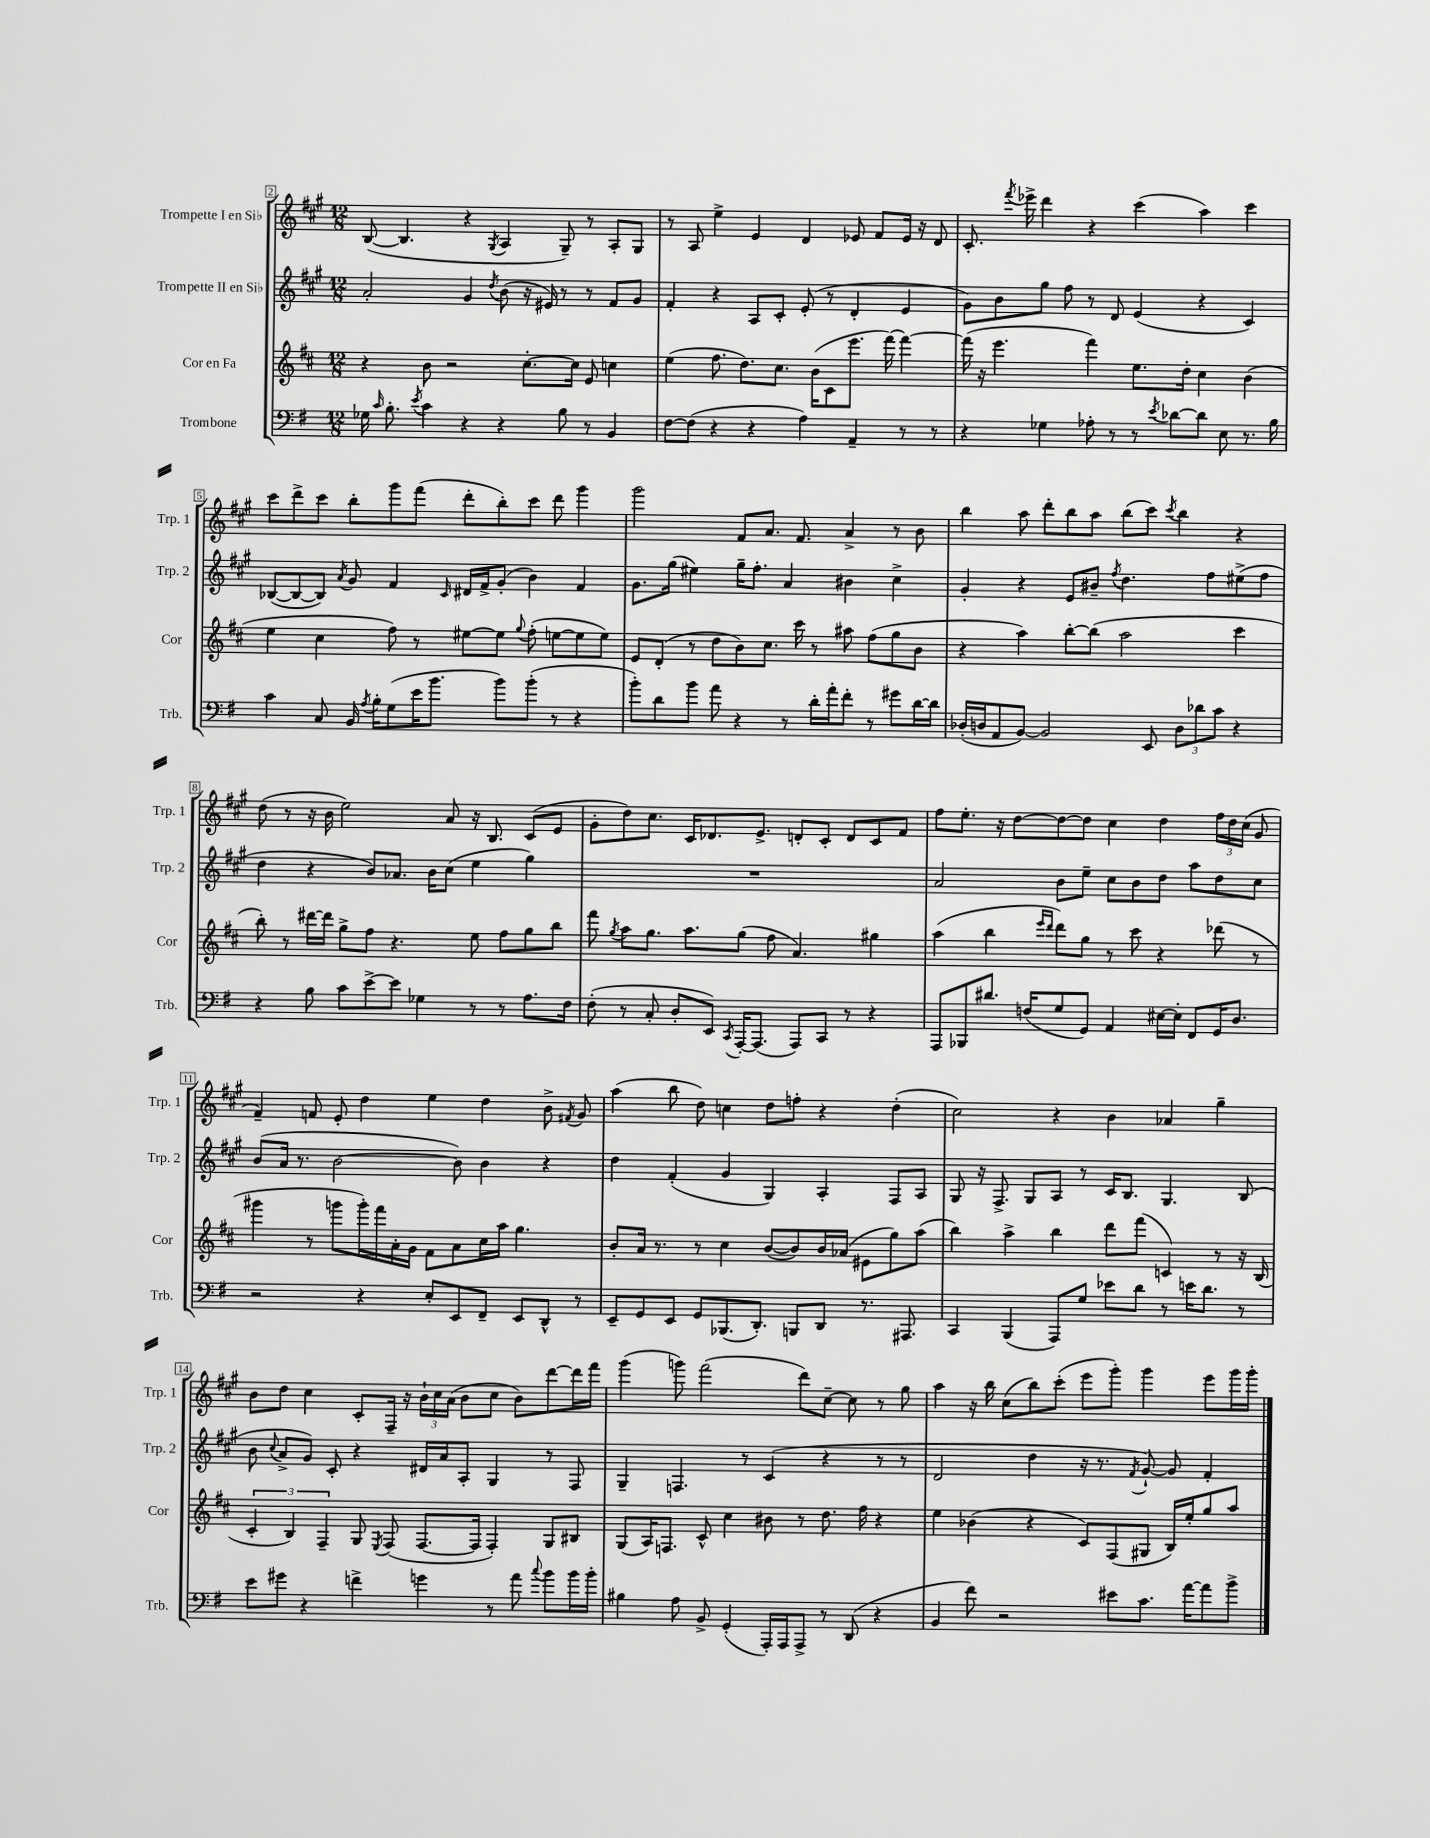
<<
\new StaffGroup <<
\new Staff = "s0" \with { instrumentName = "Trompette I en Sib" shortInstrumentName = "Trp. 1" } {
    \clef treble \key a \major \numericTimeSignature \time 12/8
    \autoBeamOff b8~( b4. r4 \acciaccatura { gis8 } a4 gis8--) r8 a8[-. gis8] |
    r8 a8 e''4-> e'4 d'4 ees'8 fis'8[ ees'16] r16 d'8 |
    cis'8.-. \acciaccatura { fis'''8 } ees'''16-> d'''4 r4 cis'''4( a''4) cis'''4 |
    cis'''8[ d'''8-> cis'''8] b''8[-. gis'''8 fis'''8]( d'''8[-. b''8-.) cis'''8] d'''8 gis'''4 |
    gis'''2 fis'8[ a'8.] fis'8. a'4-> r8 b'8 |
    b''4 a''8 d'''8[-. b''8 a''8] b''8[( cis'''8]) \acciaccatura { cis'''8 } b''4 r4 |
    d''8( r8 r16 b'16 e''2) a'8 r16 b8. cis'8[( e'8] |
    gis'8[-. d''8) cis''8.] cis'16[ des'8. e'8.]-> d'8[-. cis'8]-. d'8[ cis'8 fis'8] |
    fis''8[ e''8.]-. r16 d''8[~ d''8~ d''8] cis''4 d''4 \tuplet 3/2 { fis''16[ d''16 cis''16]( } gis'8 |
    fis'4--) f'8 e'8-. d''4 e''4 d''4 b'8-> \acciaccatura { fis'8 } gis'8 |
    a''4( b''8 d''8) c''4 d''8[ f''8]-. r4 d''4-.( |
    cis''2) r4 b'4 aes'4 gis''4-- |
    b'8[ d''8] cis''4 cis'8[-. fis16]-- r16 \tuplet 3/2 { b'16[-! cis''16 a'16]( } b'8[ cis''8] b'8[) d'''8~ d'''16 fis'''16] |
    gis'''4( g'''8) fis'''2( d'''8[) cis''8]~-- cis''8 r8 gis''8 |
    a''4 r16 b''16 cis''8[( b''8) cis'''8]-.( e'''8[ gis'''8]-.) gis'''4 e'''8[ gis'''16 gis'''16]-. \bar "|." |
}
\new Staff = "s1" \with { instrumentName = "Trompette II en Sib" shortInstrumentName = "Trp. 2" } {
    \clef treble \key a \major \numericTimeSignature \time 12/8
    \autoBeamOff a'2-. gis'4 \acciaccatura { d''8 } b'8( r16 eis'16) r8 r8 fis'8[ gis'8] |
    fis'4-. r4 a8[ cis'8]-. e'8-.( r8 d'4-. e'4 |
    gis'8[) b'8 gis''8] fis''8 r8 d'8 e'4( r4 cis'4) |
    bes8[~( bes8~ bes8]) \acciaccatura { a'8 } gis'8 fis'4 \grace { cis'16 } dis'16[ fis'16-> gis'8]-.( b'4) fis'4 |
    gis'8.[ gis''16]( eis''4) gis''16[-- fis''8.]-. a'4 bis'4 cis''4-> |
    gis'4-. r4 e'8[ bis'8]-- \acciaccatura { fis''8 } d''4. fis''8[ eis''8->( fis''8] |
    d''4 r4 b'8[) aes'8.] b'16[ cis''8]( e''4 gis''4) |
    R1. |
    a'2 b'8[ e''8]-- cis''8[ b'8 d''8] a''8[ d''8 cis''8] |
    b'8[( a'16] r8. b'2~ b'8) b'4 r4 |
    d''4 fis'4-.( gis'4 gis4) a4-. fis8[ a8] |
    gis8 r16 fis8.-> gis8[ a8] r8 cis'16[ b8.] gis4. b8( |
    b'8 \appoggiatura { cis''8 } a'8[-> gis'8]) cis'8-. r4 dis'16[ a'16 a8]-. gis4 r8 fis8 |
    gis4-- f4. r8 cis'4( r4 r8 r8 |
    d'2 d''4 r16 r8. \acciaccatura { fis'8 } gis'8~-!) gis'8 fis'4-. \bar "|." |
}
\new Staff = "s2" \with { instrumentName = "Cor en Fa" shortInstrumentName = "Cor" } {
    \clef treble \key d \major \numericTimeSignature \time 12/8
    \autoBeamOff r4 b'8 r2 cis''8.[~-. cis''16] e'8 c''4 |
    e''4( fis''8. d''8.[) cis''8.] b'16[( cis'8 e'''8.] fis'''16~) fis'''4~ |
    fis'''16( r16 e'''4. fis'''4) e''8.[ d''16]-. cis''4 b'4( |
    e''4 cis''4 fis''8) r8 eis''8[~ eis''8] \appoggiatura { g''8 } fis''8-.( e''8[~ e''8 e''8]) |
    e'8[ d'8]-.( r8 d''8[ b'8) cis''8.] cis'''16 r8 ais''8 fis''8[( g''8 b'8] |
    r4 a''4) b''8[~-. b''8]( a''2 cis'''4 |
    b''8-.) r8 dis'''16[~ dis'''16] g''8[-> fis''8] r4. e''8 fis''8[ g''8 b''8] |
    fis'''8 \acciaccatura { g''8 } a''8[ g''8.] a''8.[ g''8]( fis''8 a'4.) gis''4 |
    a''4( b''4 \grace { e'''16[ d'''16] } d'''8[) g''8] r8 cis'''8 r4 des'''8( r8 |
    gis'''4 r8 g'''8[ g'''16-.) fis'''16 a'16-. g'16] fis'8[ a'8 cis''16 a''16] g''4. |
    b'8[-. a'16] r8. r8 cis''4 b'8[~( b'8) b'16 aes'16]( eis'8[ g''8) a''8]( |
    b''4) a''4-> b''4 d'''8[ fis'''8]( c'4) r8 r16 b16( |
    \tuplet 3/2 { cis'4-. b4) fis4-- } g8 \acciaccatura { e8 } fis8( fis8.[~ fis16] fis4-.) g8[ bis8] |
    g8[( a16) f8.] cis'8-^ cis''4 bis'8 r8 d''8. fis''16 r4 |
    e''4 bes'4( r4 cis'8[) fis8( gis8] b16[) e''16-. g''8 a''8] \bar "|." |
}
\new Staff = "s3" \with { instrumentName = "Trombone" shortInstrumentName = "Trb." } {
    \clef bass \key g \major \numericTimeSignature \time 12/8
    \autoBeamOff ges16 \grace { c'16 } b8.-. \acciaccatura { e'8 } c'4 r4 r4 b8 r8 b,4 |
    fis8[~ fis8]( r4 r4 a4) a,4-- r8 r8 |
    r4 ges4 aes8-. r8 r8 \acciaccatura { e'8 } des'8[~ des'8] e8 r8. b16 |
    c'4 c8 b,16 \acciaccatura { a8 } b16[-. g8( e'16 b'8.] b'8[) b'8]-.( r8 r4 |
    b'8[-.) d'8 b'8] a'8 r4 r8 d'16[-. a'16-. fis'8]-. r8 gis'8[ d'16~ d'16] |
    des16[-.( d16 a,8 b,8]~) b,2 e,8 \tuplet 3/2 { d8[ des'8 c'8] } r4 |
    r4 b8 c'8[ e'8~-> e'8] ges4 r8 r8 a8.[ fis16] |
    fis8-.( r8 c8-. d8[-. e,8]) \acciaccatura { c,8 } a,,16[~-. a,,8.]( a,,8[) c,8] r8 r4 |
    a,,8[ bes,,8 dis'8.] f16[( g8 g,8]) a,4 eis16[~ eis16]-. fis,8[ g,16 d8.] |
    r2 r4 e8[-. e,8 fis,8]-- e,8[ d,8]-^ r8 |
    e,8[-- g,8 e,8] g,8[ bes,,8.( d,8.]-.) b,,8[ d,8] r8. ais,,8. |
    c,4 b,,4( a,,8[) g8] ees'8[ d'8] r8 e'16[ d'8.] r8 |
    e'8[ gis'8] r4 f'4-> g'4 r8 a'8 \appoggiatura { c''8 } b'8[ b'16 b'16]-. |
    bis4 a8 b,8-> g,4-.( a,,16[-.) a,,16 a,,8]-> r8 d,8( r4 |
    b,4 fis'8) r2 eis'8[ c'8.] a'16[~ a'8 b'8]-> \bar "|." |
}
>>
>>
\layout { \context { \Score currentBarNumber = #2 \override BarNumber.stencil = #(make-stencil-boxer 0.1 0.3 ly:text-interface::print) } }
